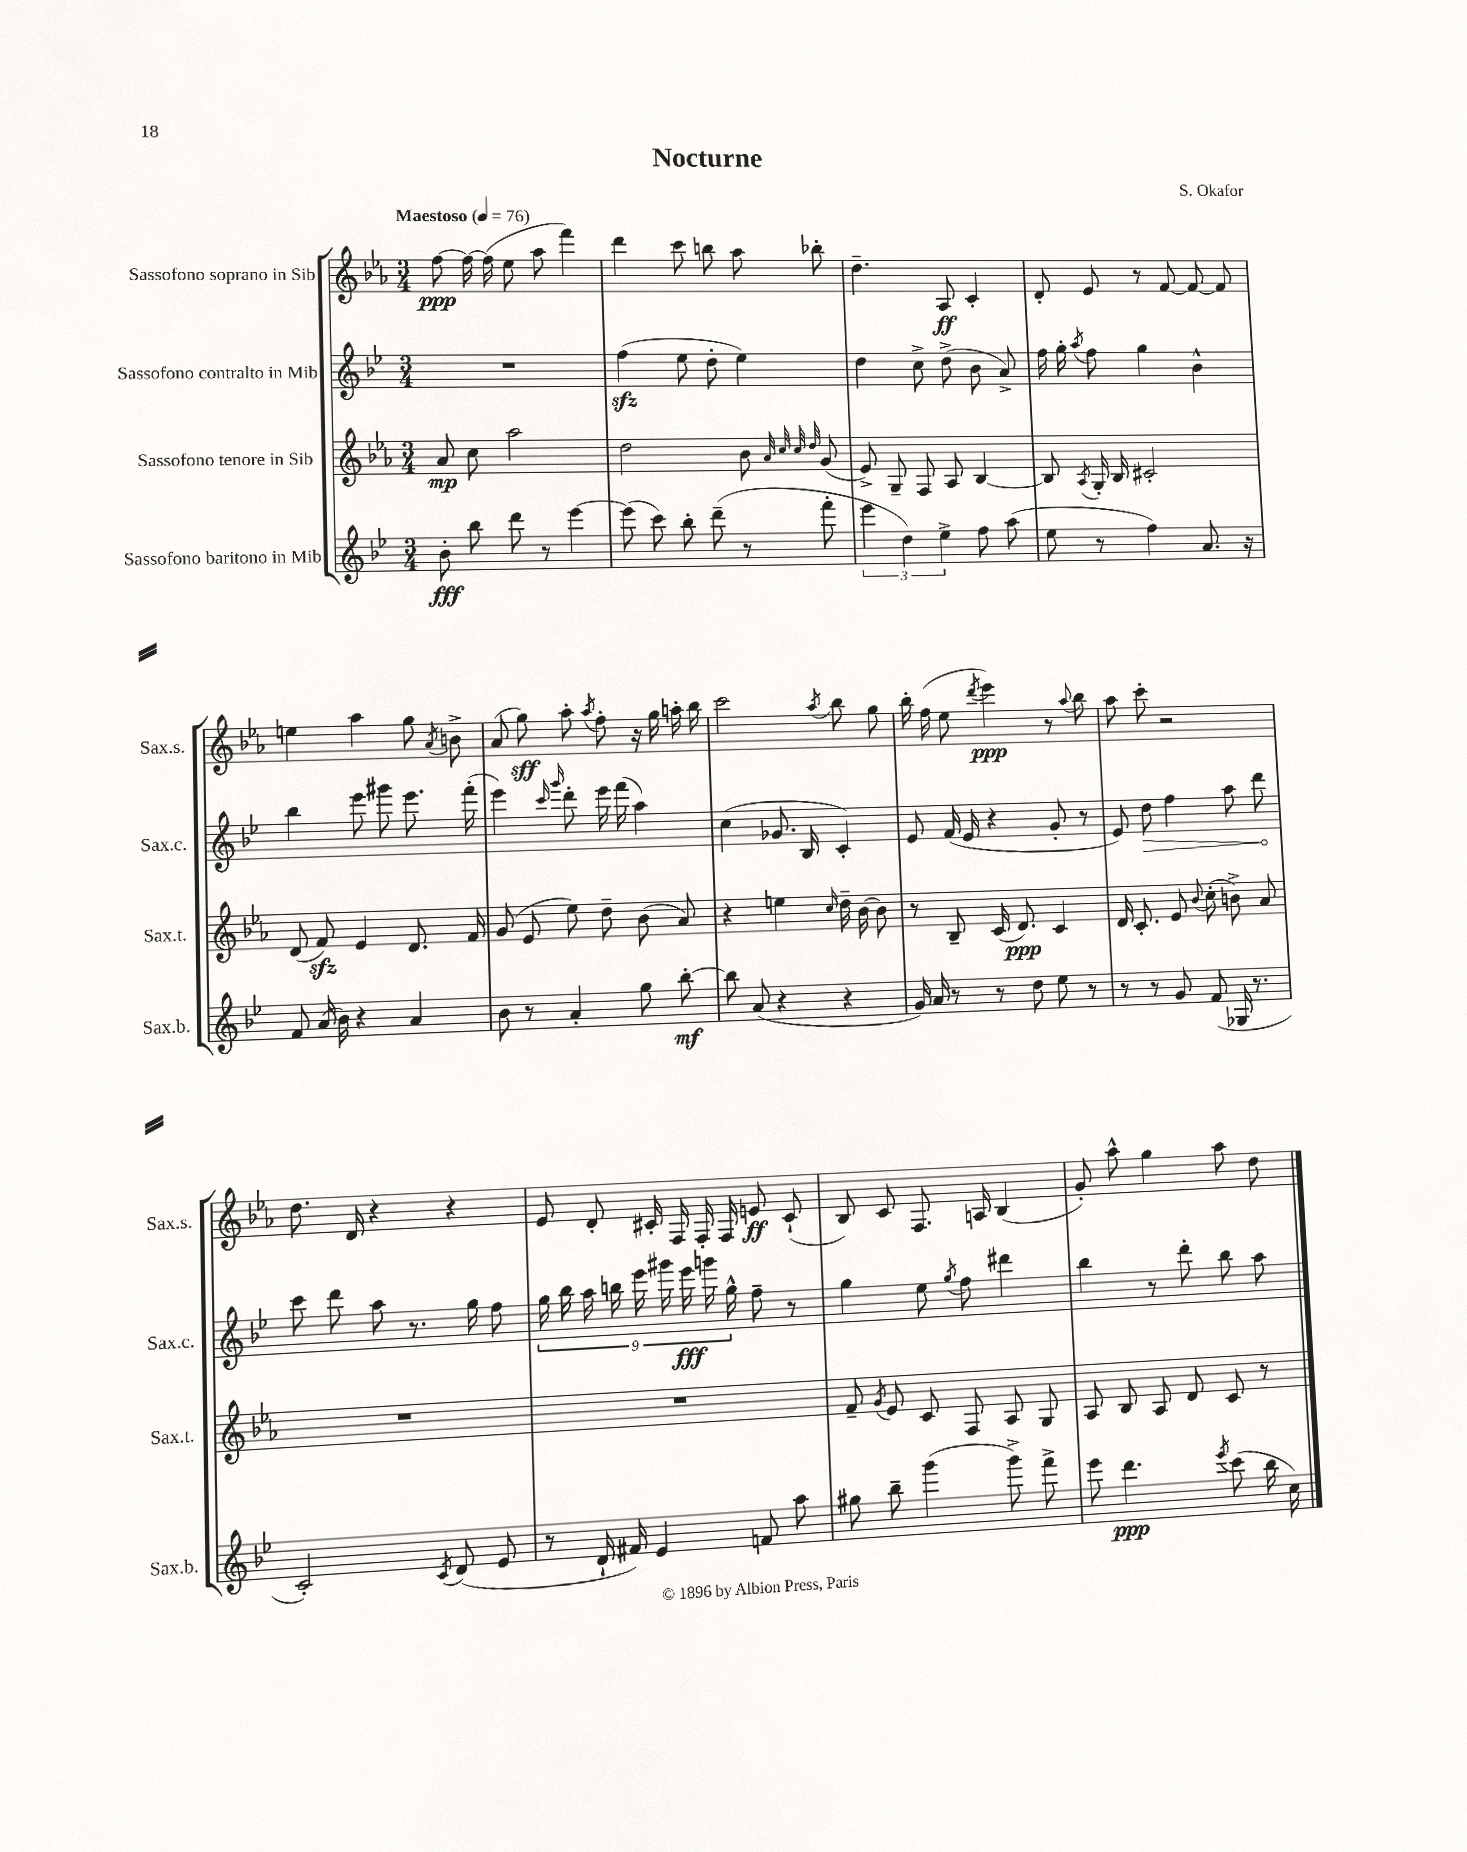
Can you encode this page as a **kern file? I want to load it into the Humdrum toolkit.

**kern	**dynam	**kern	**dynam	**kern	**dynam	**kern	**dynam
*part4	*part4	*part3	*part3	*part2	*part2	*part1	*part1
*staff4	*staff4	*staff3	*staff3	*staff2	*staff2	*staff1	*staff1
*I"Sassofono baritono in Mib	*	*I"Sassofono tenore in Sib	*	*I"Sassofono contralto in Mib	*	*I"Sassofono soprano in Sib	*
*I'Sax.b.	*	*I'Sax.t.	*	*I'Sax.c.	*	*I'Sax.s.	*
*clefG2	*	*clefG2	*	*clefG2	*	*clefG2	*
*k[b-e-]	*	*k[b-e-a-]	*	*k[b-e-]	*	*k[b-e-a-]	*
*M3/4	*	*M3/4	*	*M3/4	*	*M3/4	*
*MM76	*	*MM76	*	*MM76	*	*MM76	*
=1	=1	=1	=1	=1	=1	=1	=1
!	!	!	!	!	!	!LO:TX:a:B:t=Maestoso	!
8b-'\	fff	8a-/	mp	2.r	.	[8ff\	ppp
8bb-\	.	8cc\	.	.	.	16ff\_	.
.	.	.	.	.	.	(16ff\]	.
8ddd\	.	2aa-\	.	.	.	8ee-\	.
8r	.	.	.	.	.	8aa-\	.
[4eee-\	.	.	.	.	.	4fff\)	.
=2	=2	=2	=2	=2	=2	=2	=2
(8eee-\]	.	2dd\	.	(4ffzz\	.	4ddd\	.
8ccc\)	.	.	.	.	.	.	.
8bb-'\	.	.	.	8ee-\	.	8ccc\	.
(8ddd~\	.	.	.	8dd'\	.	8bbn\	.
8r	.	8b-\	.	4ee-\)	.	8aa-\	.
.	.	32qqa-/	.	.	.	.	.
.	.	32qqcc/	.	.	.	.	.
.	.	32qqcc/	.	.	.	.	.
.	.	32qqdd/	.	.	.	.	.
8fff'\	.	(8g/	.	.	.	8bb-X'\	.
=3	=3	=3	=3	=3	=3	=3	=3
6eee-\	.	8e-^/)	.	4dd\	.	4.dd~\	.
.	.	8G~/	.	.	.	.	.
6dd\)	.	.	.	.	.	.	.
.	.	8F/	.	8cc^\	.	.	.
6ee-^\	.	.	.	.	.	.	.
.	.	8A-/	.	(8dd^\	.	8A-/	ff
8ff\	.	[4B-/	.	8b-\	.	4c'/	.
(8aa\	.	.	.	8a^/)	.	.	.
=4	=4	=4	=4	=4	=4	=4	=4
8ee-\	.	8B-/]	.	16ff\	.	8d'/	.
.	.	.	.	16gg'\	.	.	.
.	.	8qA-/	.	8qaa/	.	.	.
8r	.	16G'/	.	8ff\	.	8e-/	.
.	.	16B-/	.	.	.	.	.
4ff\)	.	2c#X'/	.	4gg\	.	8r	.
.	.	.	.	.	.	[8f/	.
8.a/	.	.	.	4b-^^\	.	8f/_	.
.	.	.	.	.	.	8f/]	.
16r	.	.	.	.	.	.	.
!!LO:LB:g=z
=5	=5	=5	=5	=5	=5	=5	=5
8f/	.	(8d/	.	4bb-\	.	4een\	.
(16a/	.	8fzz/)	.	.	.	.	.
16b-\)	.	.	.	.	.	.	.
4r	.	4e-/	.	8eee-\	.	4aa-\	.
.	.	.	.	8ggg#X\	.	.	.
4a/	.	8.d/	.	8.eee-\	.	8gg\	.
.	.	.	.	.	.	8qa-/	.
.	.	.	.	.	.	8bn^\	.
.	.	16f/	.	(16fff'\	.	.	.
=6	=6	=6	=6	=6	=6	=6	=6
8b-\	.	(8g/	.	4eee-\)	.	(8a-/	.
8r	.	8e-/	.	.	.	8gg\)	sff
.	.	.	.	16qqccc/	.	.	.
.	.	.	.	16qqggg/	.	.	.
4a'/	.	8ee-\)	.	8ddd'\	.	8aa-'\	.
.	.	.	.	.	.	8qaa-/	.
.	.	8dd~\	.	16eee-\	.	8ff'\	.
.	.	.	.	(16fff\	.	.	.
8gg\	.	(8b-\	.	4aa\)	.	16r	.
.	.	.	.	.	.	16gg\	.
[8bb-'\	mf	8a-/)	.	.	.	16aan'\	.
.	.	.	.	.	.	16bb-\	.
=7	=7	=7	=7	=7	=7	=7	=7
8bb-\]	.	4r	.	(4cc\	.	2ccc\	.
(8a/	.	.	.	.	.	.	.
4r	.	4een\	.	8.g-X/	.	.	.
.	.	.	.	16B-/	.	.	.
.	.	16qqcc/	.	.	.	8qaa-/	.
4r	.	16dd~\	.	4c'/)	.	8bb-\	.
.	.	[16b-\	.	.	.	.	.
.	.	8b-\]	.	.	.	8gg\	.
=8	=8	=8	=8	=8	=8	=8	=8
16g/)	.	8r	.	8e-/	.	16bb-'\	.
16a/	.	.	.	.	.	(16ff\	.
8r	.	8B-~/	.	(16f/	.	8ee-\	.
.	.	.	.	16e-/	.	.	.
.	.	.	.	.	.	8qddd/	.
8r	.	(16c/	.	4r	.	4eee-\)	ppp
.	.	8.d/)	ppp	.	.	.	.
8dd\	.	.	.	.	.	.	.
8ee-\	.	4c/	.	8g'/	.	8r	.
.	.	.	.	.	.	8qqaa-/	.
8r	.	.	.	8r	.	8bb-\	.
=9	=9	=9	=9	=9	=9	=9	=9
8r	.	16d/	.	8e-/)	.	8aa-\	.
.	.	8.c'/	.	.	.	.	.
!	!	!	!	!	!LO:HP:b	!	!
8r	.	.	.	8dd\	>	8ccc'\	.
8g/	.	8e-/	.	4ff\	.	2r	.
.	.	8qqb-/	.	.	.	.	.
(8f/	.	(8cc'\	.	.	.	.	.
16G-X/	.	8bn^\)	.	8aa\	.	.	.
8.r	.	.	.	.	.	.	.
.	.	8a-/	.	8ddd\	.	.	.
.	.	.	.	.	]	.	.
!!LO:LB:g=z
=10	=10	=10	=10	=10	=10	=10	=10
2c'/)	.	2.r	.	8ccc\	.	8.dd\	.
.	.	.	.	8ddd\	.	.	.
.	.	.	.	.	.	16d/	.
.	.	.	.	8aa\	.	4r	.
.	.	.	.	8.r	.	.	.
8qc/	.	.	.	.	.	.	.
(8d/	.	.	.	.	.	4r	.
.	.	.	.	16gg\	.	.	.
8e-/	.	.	.	8ff\	.	.	.
=11	=11	=11	=11	=11	=11	=11	=11
8r	.	2.r	.	18gg\	.	8e-/	.
.	.	.	.	18bb-\	.	.	.
.	.	.	.	18aa\	.	.	.
16d`/	.	.	.	.	.	8d'/	.
.	.	.	.	18bbn\	.	.	.
16f#X/)	.	.	.	.	.	.	.
.	.	.	.	18eee-\	.	.	.
4e-/	.	.	.	.	.	16c#X'/	.
.	.	.	.	18ggg#X\	.	.	.
.	.	.	.	.	.	16F/	.
.	.	.	.	18eee-\	fff	.	.
.	.	.	.	.	.	16F'/	.
.	.	.	.	18gggn\	.	.	.
.	.	.	.	.	.	16F/	.
.	.	.	.	18gg^^\	.	.	.
8fn/	.	.	.	8ff~\	.	8en/	ff
8aa\	.	.	.	8r	.	(8c#`/	.
=12	=12	=12	=12	=12	=12	=12	=12
8gg#X\	.	8f~/	.	4gg\	.	8B-/)	.
.	.	8qg/	.	.	.	.	.
8bb-~\	.	8e-/	.	.	.	8c/	.
(4ggg\	.	8c/	.	8ee-\	.	8.F/	.
.	.	.	.	8qgg/	.	.	.
.	.	8F/	.	8ff\	.	.	.
.	.	.	.	.	.	16An/	.
8ggg^\)	.	8A-/	.	4ddd#X\	.	(4B-/	.
8fff^\	.	8G/	.	.	.	.	.
=13	=13	=13	=13	=13	=13	=13	=13
8eee-\	.	8A-/	.	4bb-\	.	8g'/)	.
4.ddd\	ppp	8B-/	.	.	.	8aa-^^\	.
.	.	8A-/	.	8r	.	4gg\	.
.	.	8d/	.	8ddd'\	.	.	.
8qeee-/	.	.	.	.	.	.	.
(8ccc\	.	8c/	.	8bb-\	.	8aa-\	.
16bb-\	.	8r	.	8aa\	.	8dd\	.
16cc\)	.	.	.	.	.	.	.
==	==	==	==	==	==	==	==
*-	*-	*-	*-	*-	*-	*-	*-
